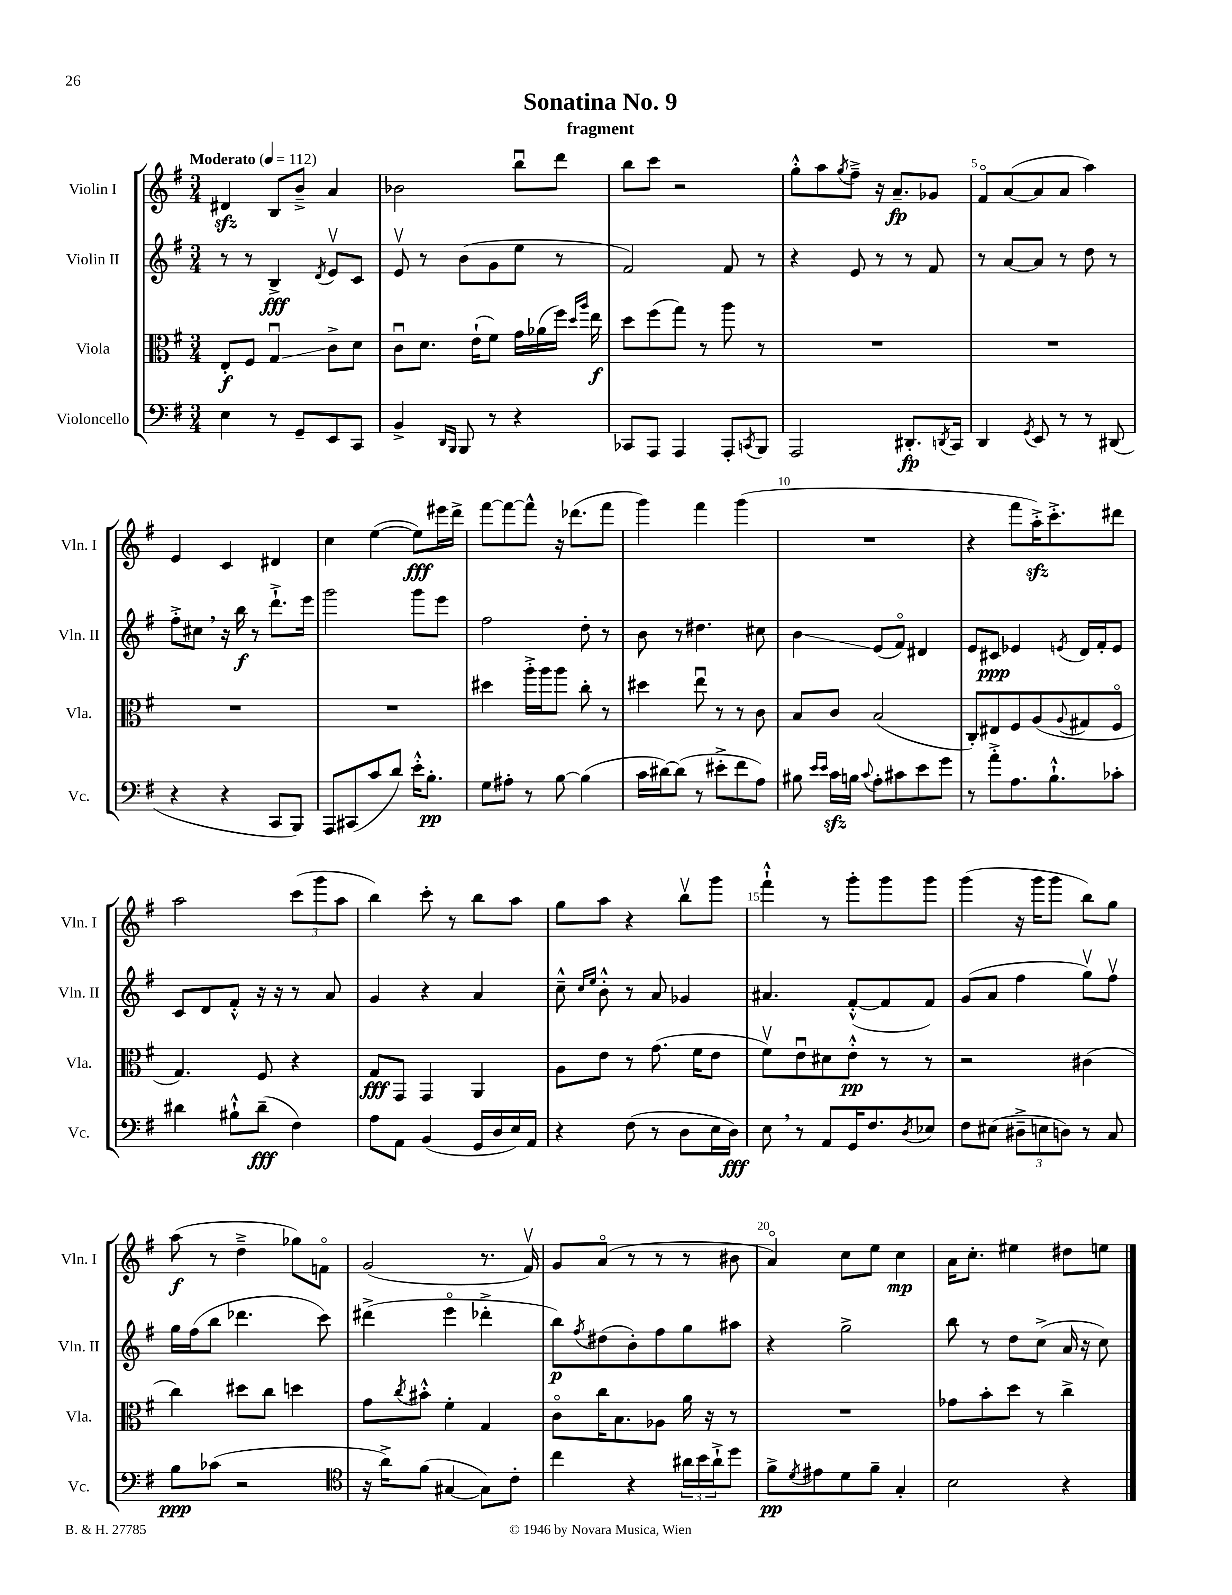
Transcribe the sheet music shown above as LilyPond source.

\header { title = "Sonatina No. 9" subtitle = "fragment" }
<<
\new StaffGroup <<
\new Staff = "s0" \with { instrumentName = "Violin I" shortInstrumentName = "Vln. I" } {
    \clef treble \key g \major \numericTimeSignature \time 3/4 \tempo "Moderato" 4 = 112
    dis'4\sfz b8 b'8---> a'4 |
    bes'2 b''8\downbow d'''8 |
    b''8 c'''8 r2 |
    g''8-.-^ a''8 \acciaccatura { g''8 } fis''8---> r16 a'8.--\fp ges'8 |
    fis'8\flageolet a'8~( a'8 a'8 a''4) |
    e'4 c'4 dis'4 |
    c''4 e''4~( e''8\fff) eis'''16 d'''16-> |
    fis'''8~ fis'''8~ fis'''8-^ r16 des'''8.( fis'''8 |
    g'''4) fis'''4 g'''4( |
    R2. |
    r4 fis'''8 a''16-.->\sfz) c'''8.-.-> dis'''8 |
    a''2 \tuplet 3/2 { c'''8( g'''8 a''8 } |
    b''4) c'''8-. r8 b''8 a''8 |
    g''8 a''8 r4 b''8\upbow g'''8 |
    fis'''4-!-^ r8 g'''8-. g'''8 g'''8 |
    g'''4( r16 g'''16 g'''8 b''8) g''8 |
    a''8\f( r8 d''4---> ges''8) f'8\flageolet |
    g'2( r8. fis'16\upbow) |
    g'8 a'8\flageolet( r8 r8 r8 bis'8 |
    a'4\flageolet) c''8 e''8 c''4\mp |
    a'16 c''8.-. eis''4 dis''8 e''8 \bar "|." |
}
\new Staff = "s1" \with { instrumentName = "Violin II" shortInstrumentName = "Vln. II" } {
    \clef treble \key g \major \numericTimeSignature \time 3/4
    r8 r8 b4->\fff \acciaccatura { d'8 } e'8\upbow c'8 |
    e'8\upbow r8 b'8( g'8 e''8 r8 |
    fis'2) fis'8 r8 |
    r4 e'8 r8 r8 fis'8 |
    r8 a'8~ a'8 r8 d''8 r8 |
    fis''8-.-> cis''8 \breathe r16 b''16\f r8 d'''8.-!-> e'''16 |
    g'''2 g'''8 e'''8 |
    fis''2 d''8-. r8 |
    b'8 r8 dis''4. cis''8 |
    b'4\glissando e'8( fis'8\flageolet) dis'4 |
    e'8 cis'8\ppp ees'4 \acciaccatura { e'8 } d'16 fis'16-. e'8 |
    c'8 d'8 fis'8-.-^ r16 r16 r8 a'8 |
    g'4 r4 a'4 |
    c''8---^ \grace { c''16 e''16 } b'8-.-^ r8 a'8 ges'4 |
    ais'4. fis'8~-.-^( fis'8 fis'8) |
    g'8( a'8 fis''4 g''8\upbow) fis''8\upbow |
    g''16 fis''16( b''8 des'''4. c'''8) |
    dis'''4->( e'''4\flageolet des'''4-.-> |
    b''8\p) \acciaccatura { fis''8 } dis''8( b'8-.) fis''8 g''8 ais''8 |
    r4 g''2-> |
    b''8 r8 d''8 c''8->( a'16 r16 c''8) \bar "|." |
}
\new Staff = "s2" \with { instrumentName = "Viola" shortInstrumentName = "Vla." } {
    \clef alto \key g \major \numericTimeSignature \time 3/4
    e8-.\f fis8 g4\downbow\glissando c'8-> d'8 |
    c'8\downbow d'8. e'16-!( fis'8) g'16 aes'16( fis''16) \grace { d''16 a''16 } e''16\f |
    d''8 fis''8( g''8) r8 a''8 r8 |
    R2. |
    R2. |
    R2. |
    R2. |
    dis''4 a''16-.-> a''16 a''8 c''8-. r8 |
    dis''4 e''8\downbow r8 r8 c'8 |
    b8 c'8 b2( |
    c8-.) eis8 fis8 a8( \appoggiatura { a8 } gis8 fis8\flageolet |
    g4.) fis8 r4 |
    g8\fff g,8 g,4 a,4 |
    a8 e'8 r8 g'8.( fis'16 e'8 |
    fis'8\upbow) e'8\downbow dis'8 e'8-.-^\pp r8 r8 |
    r2 cis'4( |
    c''4) dis''8 c''8 d''4 |
    g'8 \acciaccatura { c''8 } bis'8-.-^ fis'4-. g4 |
    c'8\flageolet c''16 b8. aes8 a'16 r16 r8 |
    R2. |
    ges'8 b'8-. d''8 r8 c''4-> \bar "|." |
}
\new Staff = "s3" \with { instrumentName = "Violoncello" shortInstrumentName = "Vc." } {
    \clef bass \key g \major \numericTimeSignature \time 3/4
    e4 r8 g,8-- e,8 c,8 |
    b,4-> \grace { d,16 b,,16 } b,,8 r8 r4 |
    ces,8 a,,8 a,,4 a,,8-. \acciaccatura { c,8 } b,,8 |
    a,,2 dis,8.-.\fp \acciaccatura { d,8 } c,16 |
    d,4 \acciaccatura { g,8 } e,8 r8 r8 dis,8( |
    r4 r4 c,8 b,,8) |
    a,,8 cis,8( c'8 d'8) e'16-.-^ b8.-.\pp |
    g8 ais8-. r8 b8~ b4( |
    c'16 dis'16~) dis'8( r8 eis'8-.-> fis'8 a8) |
    bis8 \grace { e'16 e'16 } c'16\sfz b16 \appoggiatura { c'8 } a8-. cis'8 e'8 g'8 |
    r8 a'8-.-> a8. b8.-!-^ ces'8-. |
    dis'4 bis8-!-^ dis'8--\fff( fis4) |
    a8 a,8 b,4( g,16 d16 e16) a,16 |
    r4 fis8( r8 d8 e16 d16\fff) |
    e8 \breathe r8 a,8 g,16 fis8. \acciaccatura { d8 } ees8 |
    fis8 eis8( \tuplet 3/2 { dis8---> e8 d8) } r8 c8 |
    b8\ppp ces'8( r2 |
    \clef tenor r16 a'16->) fis'8( gis4~ gis8) c'8-. |
    c''4 r4 \tuplet 3/2 { ais'16 b'16 ais'16-!-> } d''8 |
    fis'8->\pp \acciaccatura { d'8 } eis'8 d'8 fis'8-- g4-. |
    b2 r4 \bar "|." |
}
>>
>>
\layout { \context { \Score \override BarNumber.break-visibility = ##(#f #t #t) barNumberVisibility = #(every-nth-bar-number-visible 5) } }
